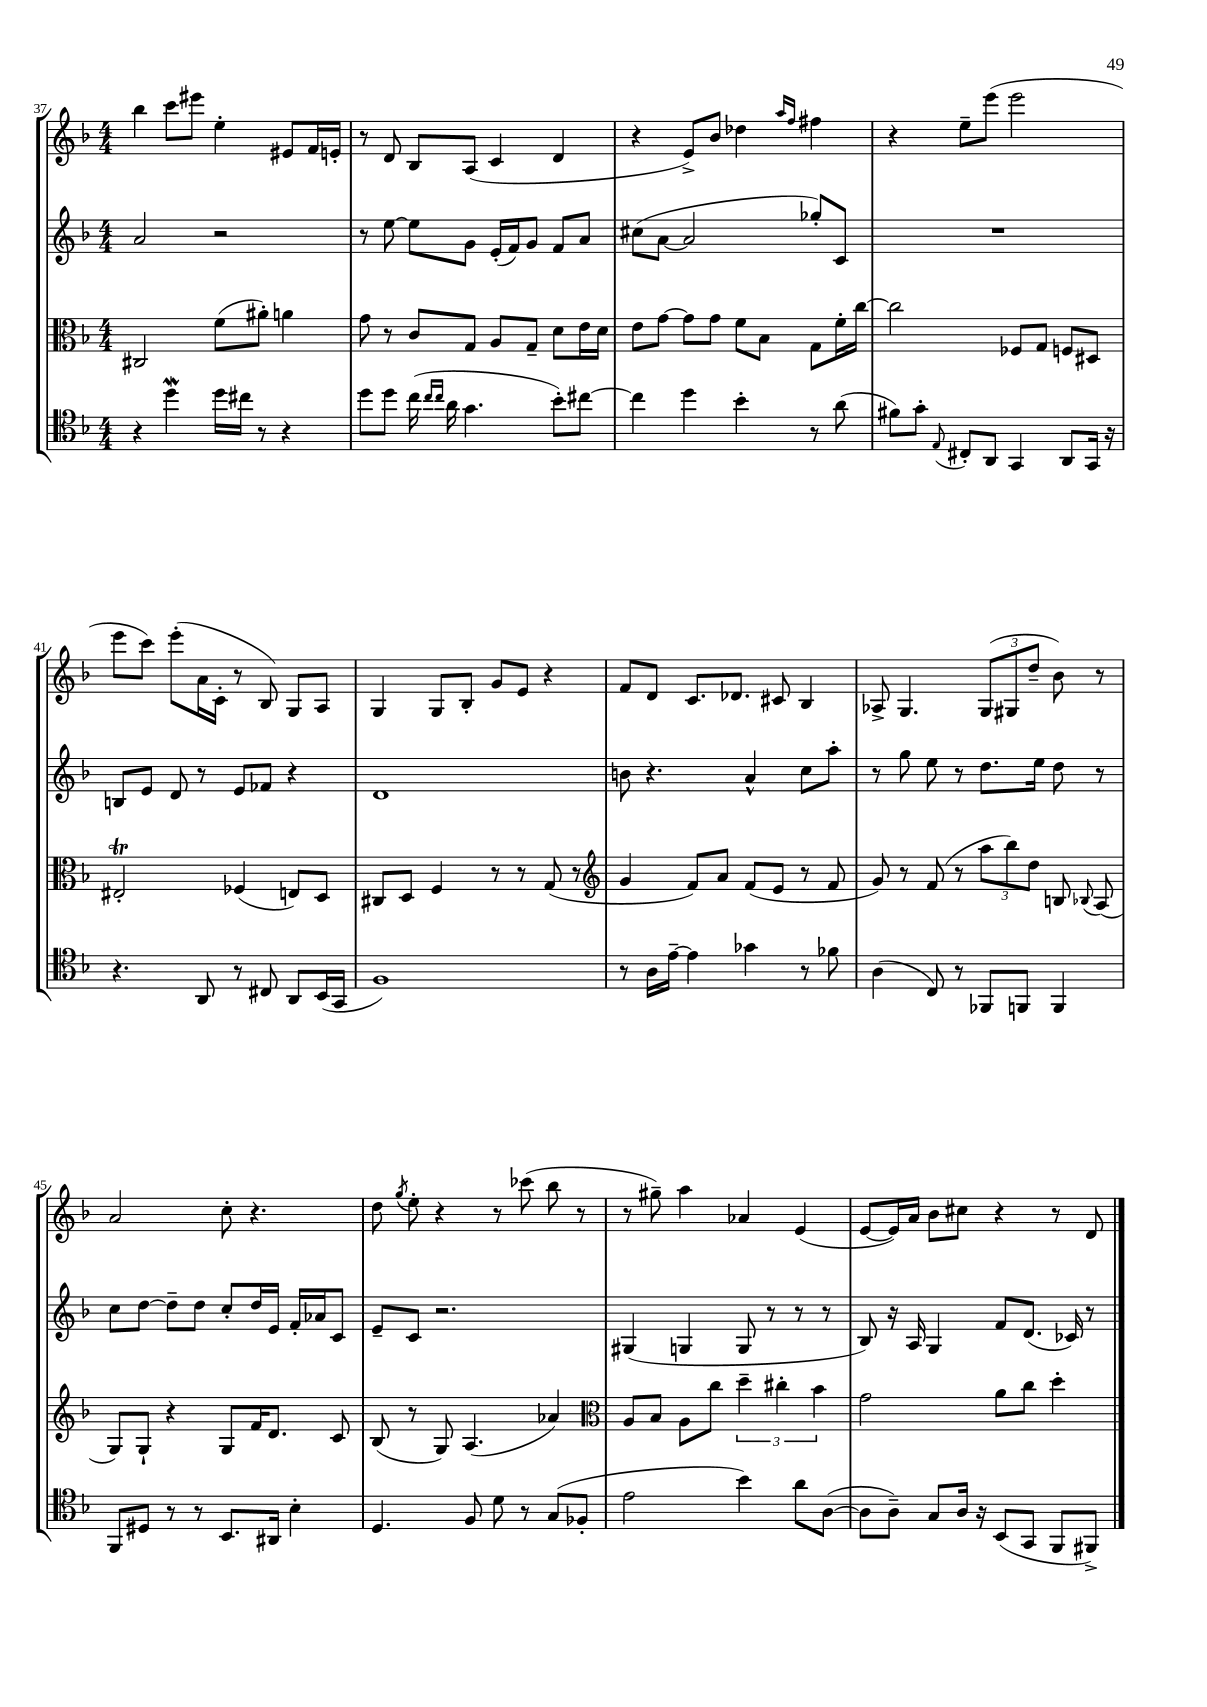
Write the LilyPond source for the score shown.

<<
\new StaffGroup <<
\new Staff = "s0" {
    \clef treble \key f \major \numericTimeSignature \time 4/4
    \autoBeamOff bes''4 c'''8[ eis'''8] e''4-. eis'8[ f'16 e'16]-. |
    r8 d'8 bes8[ a8]( c'4 d'4 |
    r4 e'8[->) bes'8] des''4 \grace { a''16[ f''16] } fis''4 |
    r4 e''8[-- e'''8]( e'''2 |
    e'''8[ c'''8]) e'''8[-.( a'16 c'16]-. r8 bes8) g8[ a8] |
    g4 g8[ bes8]-. g'8[ e'8] r4 |
    f'8[ d'8] c'8.[ des'8.] cis'8 bes4 |
    aes8-> g4. \tuplet 3/2 { g8[( gis8 d''8]-- } bes'8) r8 |
    a'2 c''8-. r4. |
    d''8 \acciaccatura { g''8 } e''8-. r4 r8 ces'''8( bes''8 r8 |
    r8 gis''8--) a''4 aes'4 e'4( |
    e'8[~ e'16) a'16] bes'8[ cis''8] r4 r8 d'8 \bar "|." |
}
\new Staff = "s1" {
    \clef treble \key f \major \numericTimeSignature \time 4/4
    \autoBeamOff a'2 r2 |
    r8 e''8~ e''8[ g'8] e'16[-.( f'16) g'8] f'8[ a'8] |
    cis''8[( a'8]~ a'2 ges''8[-.) c'8] |
    R1 |
    b8[ e'8] d'8 r8 e'8[ fes'8] r4 |
    d'1 |
    b'8 r4. a'4-^ c''8[ a''8]-. |
    r8 g''8 e''8 r8 d''8.[ e''16] d''8 r8 |
    c''8[ d''8]~ d''8[-- d''8] c''8[-. d''16 e'16] f'16[-. aes'16 c'8] |
    e'8[-- c'8] r2. |
    gis4( g4 g8 r8 r8 r8 |
    bes8) r16 a16 g4 f'8[ d'8.]( ces'16) r8 \bar "|." |
}
\new Staff = "s2" {
    \clef alto \key f \major \numericTimeSignature \time 4/4
    \autoBeamOff cis2 f'8[( ais'8]-.) a'4 |
    g'8 r8 c'8[ g8] a8[ g8]-- d'8[ e'16 d'16] |
    e'8[ g'8]~ g'8[ g'8] f'8[ bes8] g8[ f'16-. c''16]~ |
    c''2 fes8[ g8] f8[ dis8] |
    eis2-.\trill fes4( e8[) d8] |
    cis8[ d8] f4 r8 r8 g8( r8 |
    \clef treble g'4 f'8[) a'8] f'8[( e'8] r8 f'8 |
    g'8) r8 f'8( r8 \tuplet 3/2 { a''8[ bes''8) d''8] } b8 \appoggiatura { bes8 } a8( |
    g8[) g8]-! r4 g8[ f'16 d'8.] c'8 |
    bes8( r8 g8) a4.( aes'4) |
    \clef alto a8[ bes8] a8[ c''8] \tuplet 3/2 { d''4-- cis''4-. bes'4 } |
    g'2 a'8[ c''8] d''4-. \bar "|." |
}
\new Staff = "s3" {
    \clef tenor \key f \major \numericTimeSignature \time 4/4
    \autoBeamOff r4 d''4\mordent d''16[ cis''16] r8 r4 |
    d''8[ d''8] c''16( \grace { c''16[ c''16] } a'16 g'4. bes'8[-.) cis''8]~ |
    cis''4 d''4 bes'4-. r8 a'8( |
    fis'8[) g'8]-. \appoggiatura { e8 } cis8[-. a,8] g,4 a,8[ g,16] r16 |
    r4. a,8 r8 cis8 a,8[ bes,16( g,16] |
    f1) |
    r8 a16[ e'16]~-- e'4 ges'4 r8 fes'8 |
    a4( c8) r8 fes,8[ f,8] f,4 |
    f,8[ dis8] r8 r8 bes,8.[ ais,16] bes4-. |
    d4. f8 d'8 r8 g8[( fes8]-. |
    e'2 bes'4) a'8[ a8]~( |
    a8[ a8]--) g8[ a16] r16 bes,8[( g,8] f,8[ fis,8]->) \bar "|." |
}
>>
>>
\layout { \context { \Score currentBarNumber = #37 } }
